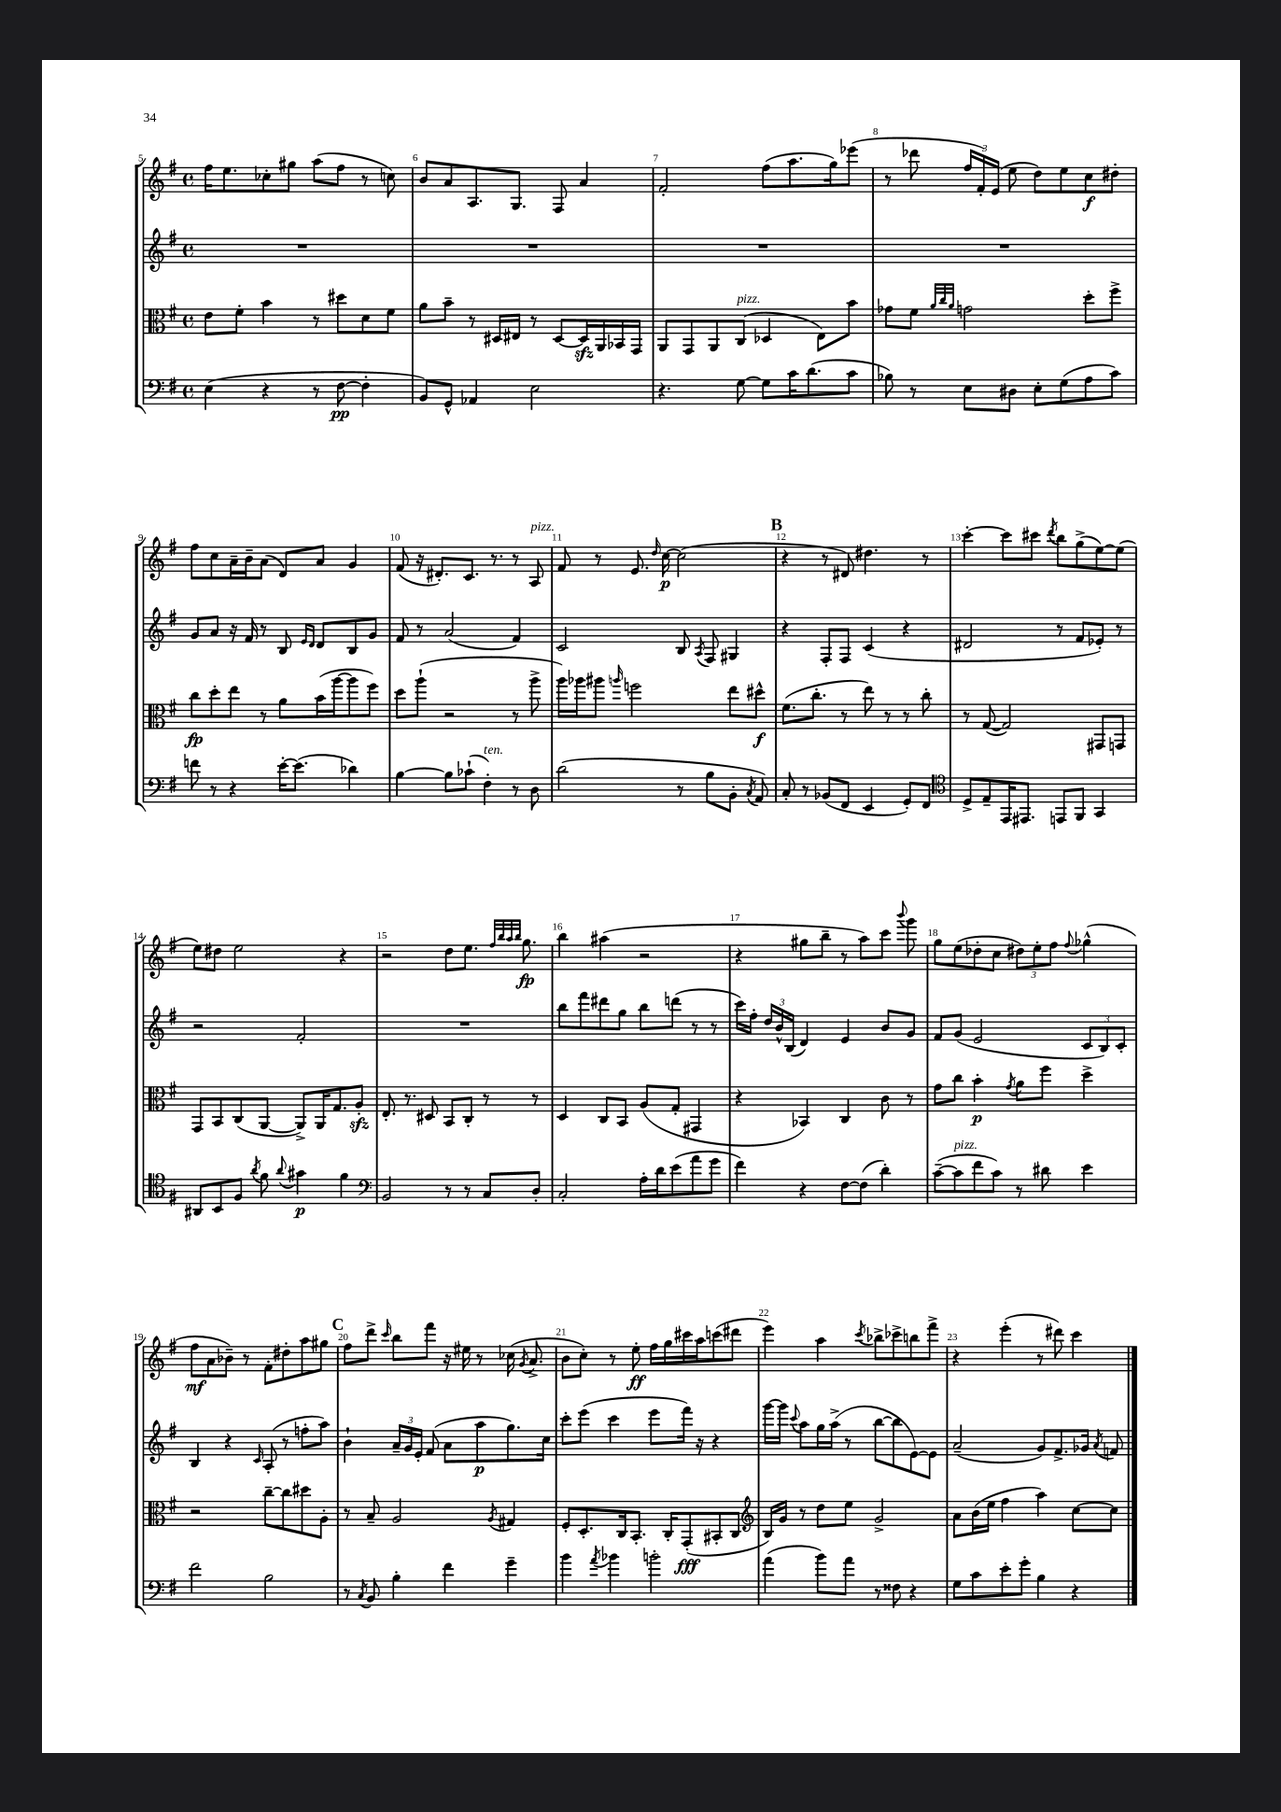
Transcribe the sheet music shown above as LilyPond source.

<<
\new StaffGroup <<
\new Staff = "s0" {
    \clef treble \key g \major \defaultTimeSignature \time 4/4
    \autoBeamOff fis''16[ e''8. ces''8-. gis''8] a''8[( fis''8] r8 c''8) |
    b'8[ a'8 a8. g8.] fis8 a'4 |
    fis'2-. fis''8[( a''8. g''16) ees'''8]( |
    r8 des'''8 \tuplet 3/2 { fis''16[ fis'16-.) e'16]( } e''8 d''8[) e''8 c''8\f dis''8]-. |
    fis''8[ c''8 a'16-- b'16-- a'8]( d'8[) a'8] g'4 |
    fis'8( r16 dis'8.[-.) c'8.] r8. r8 a8^\markup { \italic "pizz." } |
    fis'8 r8 e'8. \grace { d''16 } c''16~\p c''2( |
    \mark \markup { \bold "B" } r4 r8 dis'8) dis''4. r8 |
    c'''4~-. c'''8[ cis'''8] \acciaccatura { d'''8 } b''8[ g''8->( e''8~) e''8]( |
    e''8[) dis''8] e''2 r4 |
    r2 d''8[ e''8.] \grace { fis''32[ b''32 a''32 b''32] } g''8.\fp |
    b''4 ais''4( r2 |
    r4 gis''8[ b''8]-- r8 a''8[) c'''8] \appoggiatura { b'''8 } g'''8 |
    g''8[ e''8( des''8-. c''8] \tuplet 3/2 { dis''8[) e''8-. fis''8] } \appoggiatura { fis''8 } ges''4-^( |
    fis''8[\mf a'8 bes'8]--) r8 fis'8[-. dis''8-. a''8 gis''8] |
    \mark \markup { \bold "C" } fis''8[ d'''8]-> \grace { c'''16 } b''8[ fis'''8] r16 eis''16 r8 ces''16( \acciaccatura { g'8 } a'8.-> |
    b'8[ c''8]-.) r8 e''8-.\ff fis''16[ g''16 cis'''16 a''16 c'''8( dis'''8] |
    e'''4) a''4 \acciaccatura { c'''8 } bes''8[-> ces'''8-> b''8 fis'''8]-> |
    r4 e'''4-.( r8 dis'''8) c'''4 \bar "|." |
}
\new Staff = "s1" {
    \clef treble \key g \major \defaultTimeSignature \time 4/4
    \autoBeamOff R1 |
    R1 |
    R1 |
    R1 |
    g'8[ a'8] r16 fis'16 r8 b8 \grace { e'16[ d'16] } d'8[ b8 g'8] |
    fis'8 r8 a'2( fis'4) |
    c'2 b8 \acciaccatura { a8 } fis8 gis4 |
    \mark \markup { \bold "B" } r4 fis8[-. fis8] c'4( r4 |
    dis'2 r8 fis'8[ ees'8]-.) r8 |
    r2 fis'2-. |
    R1 |
    b''8[ fis'''8 dis'''8 g''8] b''8[ d'''8]( r8 r8 |
    c'''16[) fis''16]-. \tuplet 3/2 { d''16[ b'16-^ b16]( } d'4) e'4 b'8[ g'8] |
    fis'8[ g'8]( e'2 \tuplet 3/2 { c'8[ b8) c'8]-. } |
    b4 r4 \grace { c'16 } a8-.( r8 f''8[-. a''8]) |
    \mark \markup { \bold "C" } b'4-! \tuplet 3/2 { a'16[-- g'16 e'16]-. } fis'8( a'8[ a''8\p g''8.) c''16] |
    c'''8[-. e'''8]( c'''4 e'''8[ fis'''16]) r16 r4 |
    g'''16[~ g'''16] \appoggiatura { c'''8 } a''8[ g''16 a''16]->( r8 b''8[~ b''8 e'8~) e'8] |
    a'2--( g'8[) fis'8.-> ges'16] \acciaccatura { a'8 } f'8 \bar "|." |
}
\new Staff = "s2" {
    \clef alto \key g \major \defaultTimeSignature \time 4/4
    \autoBeamOff e'8[ fis'8]-. b'4 r8 dis''8[ d'8 fis'8] |
    a'8[ b'8]-- r8 dis16[ eis16] r8 dis8[~ dis16\sfz a,16 bes,16 g,16] |
    a,8[ g,8 a,8 c8]^\markup { \italic "pizz." }( des4 e8[) b'8] |
    ges'8[ fis'8] \grace { a'32[ c''32 a'32] } g'2 d''8[-. fis''8]-> |
    c''8[\fp d''8-. e''8] r8 a'8[ b'16( a''16~ a''8 fis''8]) |
    d''8[ a''8]-!( r2 r8 a''8-> |
    a''16[) aes''16 ais''8] \grace { a''16 } f''2 e''8[ dis''8]-^\f |
    \mark \markup { \bold "B" } fis'8.[( c''8.]-. r8 e''8) r8 r8 c''8-. |
    r8 g8~( g2) gis,8[ g,8] |
    g,8[ b,8 c8( a,8]~ a,8[->) a,16 g8. a8]-.\sfz |
    e8.-. r8. dis8 b,8[ c8]-. r8 r8 |
    d4 c8[ b,8] a8[( g8]-. gis,4 |
    r4 bes,4) c4 c'8 r8 |
    g'8[ c''8] b'4-.\p \acciaccatura { g'8 } a'8[ fis''8] d''4-> |
    r2 c''8[~-- c''8 dis''8 a8]-. |
    \mark \markup { \bold "C" } r8 b8-- a2 \acciaccatura { a8 } gis4 |
    fis8[-. d8.-. c16 b,8.]-. c16[-. g,8-.\fff( bis,8-. c8] |
    \clef treble b16[) g'16] r8 d''8[ e''8] g'2-> |
    a'8[ b'16( e''16] fis''4 a''4) c''8[~ c''8] \bar "|." |
}
\new Staff = "s3" {
    \clef bass \key g \major \defaultTimeSignature \time 4/4
    \autoBeamOff e4( r4 r8 fis8~\pp fis4-. |
    b,8[) g,8]-^ aes,4 e2 |
    r4. g8~ g8[ c'16 d'8.( c'8] |
    bes8) r8 e8[ dis8] e8[-. g8( a8 c'8]) |
    f'8 r8 r4 e'16[~-. e'8.]( des'4) |
    b4~ b8[ ces'8]-!( fis4-.^\markup { \italic "ten." }) r8 d8 |
    d'2( r8 b8[ b,8]-. \acciaccatura { c8 } a,8) |
    \mark \markup { \bold "B" } c8-. r8 bes,8[( fis,8] e,4 g,8[-.) fis,8] |
    \clef tenor d8[-> e8-- e,16 eis,8.] e,8[ fis,8] g,4 |
    ais,8[ b,8 fis8] \acciaccatura { a'8 } fis'8 \appoggiatura { a'8 } gis'4\p fis'4 |
    \clef bass b,2 r8 r8 c8[ d8]-. |
    c2-. a16[-. d'16 e'8( a'8 g'8] |
    fis'4) r4 fis8[~ fis8]( d'4-.) |
    c'8[~--( c'8^\markup { \italic "pizz." } fis'8 c'8]) r8 dis'8 e'4 |
    fis'2 b2 |
    \mark \markup { \bold "C" } r8 \acciaccatura { c8 } b,8 b4-. fis'4 g'4-- |
    b'4 \acciaccatura { a'8 } bes'4 b'2-. |
    a'4( b'8[) a'8] r8 fisis8 r4 |
    g8[ c'8 e'8-. g'8]-. b4 r4 \bar "|." |
}
>>
>>
\layout { \context { \Score currentBarNumber = #5 \override BarNumber.break-visibility = ##(#f #t #t) barNumberVisibility = #all-bar-numbers-visible } }
